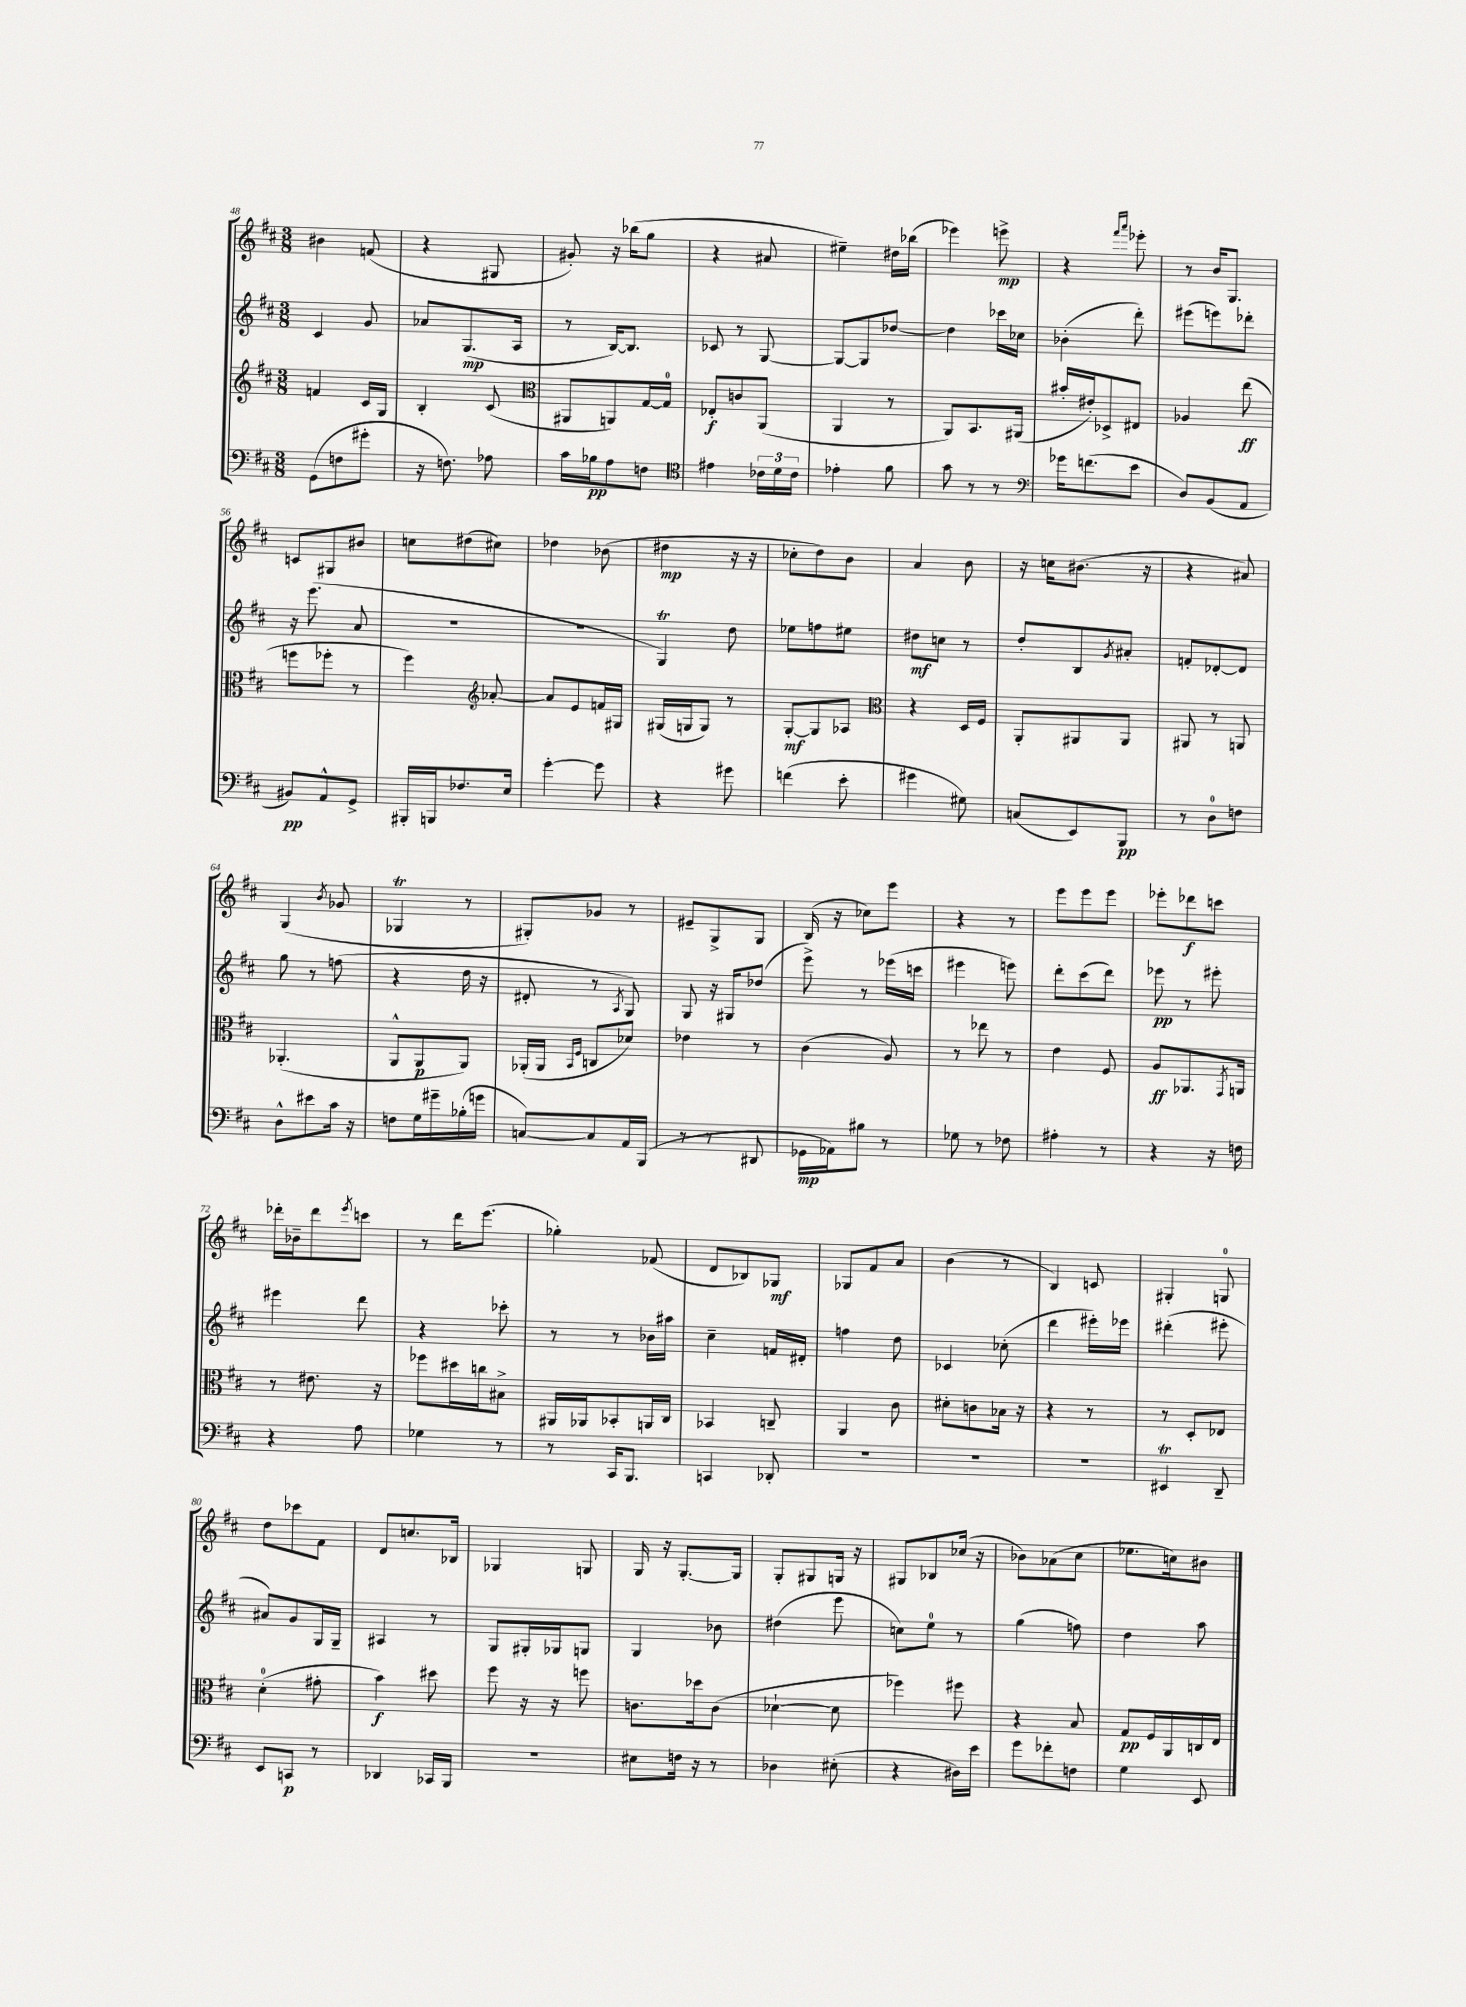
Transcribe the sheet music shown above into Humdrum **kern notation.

**kern	**dynam	**kern	**dynam	**kern	**dynam	**kern	**dynam
*part4	*part4	*part3	*part3	*part2	*part2	*part1	*part1
*staff4	*staff4	*staff3	*staff3	*staff2	*staff2	*staff1	*staff1
*clefF4	*	*clefG2	*	*clefG2	*	*clefG2	*
*k[f#c#]	*	*k[f#c#]	*	*k[f#c#]	*	*k[f#c#]	*
*M3/8	*	*M3/8	*	*M3/8	*	*M3/8	*
=48	=48	=48	=48	=48	=48	=48	=48
(8GG\L	.	4fn/	.	4c#/	.	4b#X\	.
8Fn\	.	.	.	.	.	.	.
8g#X'\J	.	16c#/LL	.	8g/	.	(8fn/	.
.	.	16G/JJ	.	.	.	.	.
=49	=49	=49	=49	=49	=49	=49	=49
16r	.	4B'/	.	8a-X/L	.	4r	.
8.Fn\)	.	.	.	.	.	.	.
.	.	.	.	(8.G/	mp	.	.
8A-X\	.	(8c#/	.	.	.	8G#X/	.
.	.	.	.	16A/Jk	.	.	.
=50	=50	=50	=50	=50	=50	=50	=50
*	*	*clefC3	*	*	*	*	*
16c#\LL	.	8AA#X/L	.	8r	.	8g#X'/)	.
16B-X\J	pp	.	.	.	.	.	.
8A\	.	8AAn/)	.	[16B/KL)	.	16r	.
.	.	.	.	8.B/J]	.	(16bb-X\KL	.
8Fn\J	.	[16G/L	.	.	.	8gg\J	.
.	.	16G/JJ]	.	.	.	.	.
=51	=51	=51	=51	=51	=51	=51	=51
*clefC4	*	*	*	*	*	*	*
4e#X\	.	8E-X'/L	f	8c-X/	.	4r	.
.	.	8cn/	.	8r	.	.	.
24c-X\LL	.	(8AA/J	.	[8G/	.	8a#X/	.
24d\	.	.	.	.	.	.	.
24c-\JJ	.	.	.	.	.	.	.
=52	=52	=52	=52	=52	=52	=52	=52
4e-X'\	.	4AA/	.	8G/L_	.	4ee#X~\)	.
.	.	.	.	8G/]	.	.	.
8f#\	.	8r	.	[8dd-X/J	.	16dd#X\LL	.
.	.	.	.	.	.	(16bb-X\JJ	.
=53	=53	=53	=53	=53	=53	=53	=53
8g\	.	8AA/L)	.	4dd-\]	.	4eee-X\)	.
8r	.	8.BB/	.	.	.	.	.
8r	.	.	.	16ccc-X\LL	.	8eeen^\	mp
.	.	(16AA#X/Jk	.	16cc-X\JJ	.	.	.
=54	=54	=54	=54	=54	=54	=54	=54
*clefF4	*	*	*	*	*	*	*
16g-X\KL	.	16b#X'/LL	.	(4b-X'\	.	4r	.
(8.fn\	.	16e#X'/J)	.	.	.	.	.
.	.	8D-X^/	.	.	.	.	.
.	.	.	.	.	.	16qqfff#/LL	.
.	.	.	.	.	.	16qqaaa/JJ	.
8e\J	.	8E#X/J	.	8ddd'\)	.	8eee-X'\	.
=55	=55	=55	=55	=55	=55	=55	=55
8D/L)	.	4A-X/	.	(8eee#X\L	.	8r	.
(8BB/	.	.	.	8eeen\)	.	16b/KL	.
.	.	.	.	.	.	8.G/J	.
8AA/J	.	(8ee\	ff	8ddd-X'\J	.	.	.
!!LO:LB:g=z
=56	=56	=56	=56	=56	=56	=56	=56
8BB#X/L)	pp	8ffn\L	.	16r	.	8cn/L	.
.	.	.	.	(8.eee\	.	.	.
8AA^^/	.	8ff-X'\J	.	.	.	8G#X/	.
8GG^/J	.	8r	.	8a/	.	8b#X/J	.
=57	=57	=57	=57	=57	=57	=57	=57
16BBB#X'/LL	.	4ff#\)	.	4.r	.	8ccn\L	.
16BBBn/J	.	.	.	.	.	.	.
8.F-X/	.	.	.	.	.	(8dd#X\	.
*	*	*clefG2	*	*	*	*	*
.	.	[8a-X'/	.	.	.	8cc#X\J)	.
16E/Jk	.	.	.	.	.	.	.
=58	=58	=58	=58	=58	=58	=58	=58
[4g'\	.	8a-/L]	.	4.r	.	4dd-X\	.
.	.	8e/	.	.	.	.	.
8g\]	.	16fn/L	.	.	.	(8b-X\	.
.	.	16G#X/JJ	.	.	.	.	.
=59	=59	=59	=59	=59	=59	=59	=59
4r	.	(16G#X/LL	.	4GT/)	.	4dd#X\	mp
.	.	16Gn/J	.	.	.	.	.
.	.	8G/J)	.	.	.	.	.
8g#X\	.	8r	.	8dd\	.	16r	.
.	.	.	.	.	.	16r	.
=60	=60	=60	=60	=60	=60	=60	=60
(4fn\	.	[8G'/L	mf	8ee-X\L	.	8cc-X'\L	.
.	.	8G/]	.	8ffn\	.	8dd\)	.
8e'\	.	8A-X/J	.	8ee#X\J	.	8b\J	.
=61	=61	=61	=61	=61	=61	=61	=61
*	*	*clefC3	*	*	*	*	*
4g#X\	.	4r	.	8dd#X\L	mf	4a/	.
.	.	.	.	8ccn\J	.	.	.
8G#X\)	.	16D/LL	.	8r	.	8b\	.
.	.	16F#/JJ	.	.	.	.	.
=62	=62	=62	=62	=62	=62	=62	=62
(8Cn/L	.	8AA'/L	.	8dd'/L	.	16r	.
.	.	.	.	.	.	16ccn\KL	.
8EE/)	.	8AA#X/	.	8B/	.	(8.b#X\J	.
.	.	.	.	8qg/	.	.	.
8BBB/J	pp	8AA#/J	.	8a#X'/J	.	.	.
.	.	.	.	.	.	16r	.
=63	=63	=63	=63	=63	=63	=63	=63
8r	.	8AA#X/	.	8fn'/L	.	4r	.
8D\L	.	8r	.	[8d-X'/	.	.	.
8Fn\J	.	8AAn/	.	8d-/J]	.	8a#X/)	.
!!LO:LB:g=z
=64	=64	=64	=64	=64	=64	=64	=64
8D^^\L	.	(4.AA-X'/	.	8gg\	.	(4G/	.
8e#X\	.	.	.	8r	.	.	.
.	.	.	.	.	.	8qb/	.
16c#\Jk	.	.	.	(8ffn\	.	8g-X/	.
16r	.	.	.	.	.	.	.
=65	=65	=65	=65	=65	=65	=65	=65
8Fn\L	.	8AA^^/L	.	4r	.	4G-XT/	.
16G\L	.	8AA/	p	.	.	.	.
16g#X~\	.	.	.	.	.	.	.
(16B-X'\	.	8AA/J)	.	16dd\	.	8r	.
16gn\JJ	.	.	.	16r	.	.	.
=66	=66	=66	=66	=66	=66	=66	=66
[8Cn/L)	.	(16AA-X'/LL	.	8d#X'/	.	8G#X'/L)	.
.	.	16AA-/JJ	.	.	.	.	.
.	.	16qqBB/LL	.	.	.	.	.
.	.	16qqF#/JJ	.	.	.	.	.
8C/]	.	8Cn/L	.	8r	.	8g-X/J	.
.	.	.	.	8qA/	.	.	.
16AA/L	.	8d-X/J)	.	8G/)	.	8r	.
(16BBB/JJ	.	.	.	.	.	.	.
=67	=67	=67	=67	=67	=67	=67	=67
8r	.	4e-X\	.	8G/	.	8e#X~/L	.
8r	.	.	.	16r	.	8G^/	.
.	.	.	.	16G#X/KL	.	.	.
8DD#X/	.	8r	.	(8dd-X/J	.	8G/J	.
=68	=68	=68	=68	=68	=68	=68	=68
16GG-X\LL	mp	(4c#\	.	8eee^\)	.	(16B/	.
16AA-X\J)	.	.	.	.	.	16r	.
8B#X\J	.	.	.	8r	.	8cc-X\L)	.
8r	.	8A/)	.	(16eee-X\LL	.	8eee\J	.
.	.	.	.	16cccn\JJ	.	.	.
=69	=69	=69	=69	=69	=69	=69	=69
8G-X\	.	8r	.	4eee#X\	.	4r	.
8r	.	8ee-X\	.	.	.	.	.
8F-X\	.	8r	.	8eeen\)	.	8r	.
=70	=70	=70	=70	=70	=70	=70	=70
4A#X'\	.	4e\	.	8ddd'\L	.	8eee\L	.
.	.	.	.	(8ccc#\	.	8eee\	.
8r	.	8F#/	.	8ddd\J)	.	8eee\J	.
=71	=71	=71	=71	=71	=71	=71	=71
4r	.	8A/L	ff	8eee-X\	pp	8eee-X'\L	.
.	.	8.AA-X/	.	8r	.	8ddd-X\	f
16r	.	.	.	8eee#X'\	.	8cccn\J	.
.	.	8qGG/	.	.	.	.	.
16Fn\	.	16AAn/Jk	.	.	.	.	.
!!LO:LB:g=z
=72	=72	=72	=72	=72	=72	=72	=72
4r	.	8r	.	4eee#X\	.	16ddd-X'\LL	.
.	.	.	.	.	.	16b-X~\J	.
.	.	8.e#X\	.	.	.	8ddd-\	.
.	.	.	.	.	.	8qeee/	.
8A\	.	.	.	8ddd\	.	8cccn\J	.
.	.	16r	.	.	.	.	.
=73	=73	=73	=73	=73	=73	=73	=73
4G-X\	.	8ff-X\L	.	4r	.	8r	.
.	.	16dd#X\L	.	.	.	16ddd\KL	.
.	.	16ccn\J	.	.	.	(8.eee\J	.
8r	.	8B#X^\J	.	8ccc-X'\	.	.	.
=74	=74	=74	=74	=74	=74	=74	=74
8r	.	16AA#X/LL	.	8r	.	4gg-X'\)	.
.	.	16AA-X/J	.	.	.	.	.
16CC#/KL	.	8BB-X'/	.	8r	.	.	.
8.BBB/J	.	.	.	.	.	.	.
.	.	16AAn/L	.	16b-X\LL	.	(8f-X/	.
.	.	16C#/JJ	.	16aa#X\JJ	.	.	.
=75	=75	=75	=75	=75	=75	=75	=75
4CCn/	.	4BB-X/	.	4cc#~\	.	8d/L	.
.	.	.	.	.	.	8B-X/)	.
8DD-X'/	.	8Cn~/	.	16fn/LL	.	8G-X/J	mf
.	.	.	.	16d#X'/JJ	.	.	.
=76	=76	=76	=76	=76	=76	=76	=76
4.r	.	4AA/	.	4ffn\	.	8G-X/L	.
.	.	.	.	.	.	8f#/	.
.	.	8c#\	.	8dd\	.	8a/J	.
=77	=77	=77	=77	=77	=77	=77	=77
4.r	.	8d#X'\L	.	4c-X/	.	(4b\	.
.	.	8cn\	.	.	.	.	.
.	.	16B-X\Jk	.	(8cc-X'\	.	8r	.
.	.	16r	.	.	.	.	.
=78	=78	=78	=78	=78	=78	=78	=78
4.r	.	4r	.	4ddd\	.	4B/)	.
.	.	8r	.	16eee#X'\LL)	.	8cn/	.
.	.	.	.	16eee-X\JJ	.	.	.
=79	=79	=79	=79	=79	=79	=79	=79
4EE#Xt/	.	8r	.	(4ddd#X'\	.	4G#X'/	.
.	.	8D'/L	.	.	.	.	.
8DD~/	.	8E-X/J	.	8eee#X'\	.	8Gn/	.
!!LO:LB:g=z
=80	=80	=80	=80	=80	=80	=80	=80
8EE/L	.	(4d'\	.	8a#X/L)	.	8dd\L	.
8CCn/J	p	.	.	8g/	.	8ccc-X\	.
8r	.	8g#X'\	.	16G/L	.	8f#\J	.
.	.	.	.	16G~/JJ	.	.	.
=81	=81	=81	=81	=81	=81	=81	=81
4DD-X/	.	4b\)	f	4A#X/	.	8d/L	.
.	.	.	.	.	.	8.ccn/	.
16CC-X/LL	.	8dd#X\	.	8r	.	.	.
16BBB/JJ	.	.	.	.	.	16B-X/Jk	.
=82	=82	=82	=82	=82	=82	=82	=82
4.r	.	8ff#\	.	8G/L	.	4G-X/	.
.	.	16r	.	16G#X'/L	.	.	.
.	.	16r	.	16G-X/J	.	.	.
.	.	8ffn\	.	8Gn/J	.	8Gn/	.
=83	=83	=83	=83	=83	=83	=83	=83
8E#X\L	.	8.cn\L	.	4G/	.	16G/	.
.	.	.	.	.	.	16r	.
16Fn\Jk	.	.	.	.	.	[8.G'/L	.
16r	.	16dd-X\k	.	.	.	.	.
8r	.	(8c\J	.	8b-X\	.	.	.
.	.	.	.	.	.	16G/Jk]	.
=84	=84	=84	=84	=84	=84	=84	=84
4D-X\	.	[4d-X`\	.	(4dd#X\	.	8G'/L	.
.	.	.	.	.	.	8G#X/	.
(8E#X'\	.	8d-\]	.	8eee\	.	16Gn/Jk	.
.	.	.	.	.	.	16r	.
=85	=85	=85	=85	=85	=85	=85	=85
4r	.	4ff-X\)	.	8ccn\L)	.	8G#X/L	.
.	.	.	.	8ee\J	.	8B-X/	.
16D#X\LL)	.	8ff#X\	.	8r	.	(16cc-X/Jk	.
16e\JJ	.	.	.	.	.	16r	.
=86	=86	=86	=86	=86	=86	=86	=86
8g\L	.	4r	.	(4gg\	.	8b-X\L)	.
8f-X'\	.	.	.	.	.	(8a-X\	.
8Fn\J	.	8B/	.	8ffn\)	.	8cc#\J	.
=87	=87	=87	=87	=87	=87	=87	=87
4G\	.	8G/L	pp	4dd\	.	8.ee-X\L	.
.	.	16F#/L	.	.	.	.	.
.	.	16AA/	.	.	.	16ccn\k)	.
8EE/	.	16Cn/	.	8aa\	.	8b#X\J	.
.	.	16E/JJ	.	.	.	.	.
==	==	==	==	==	==	==	==
*-	*-	*-	*-	*-	*-	*-	*-
